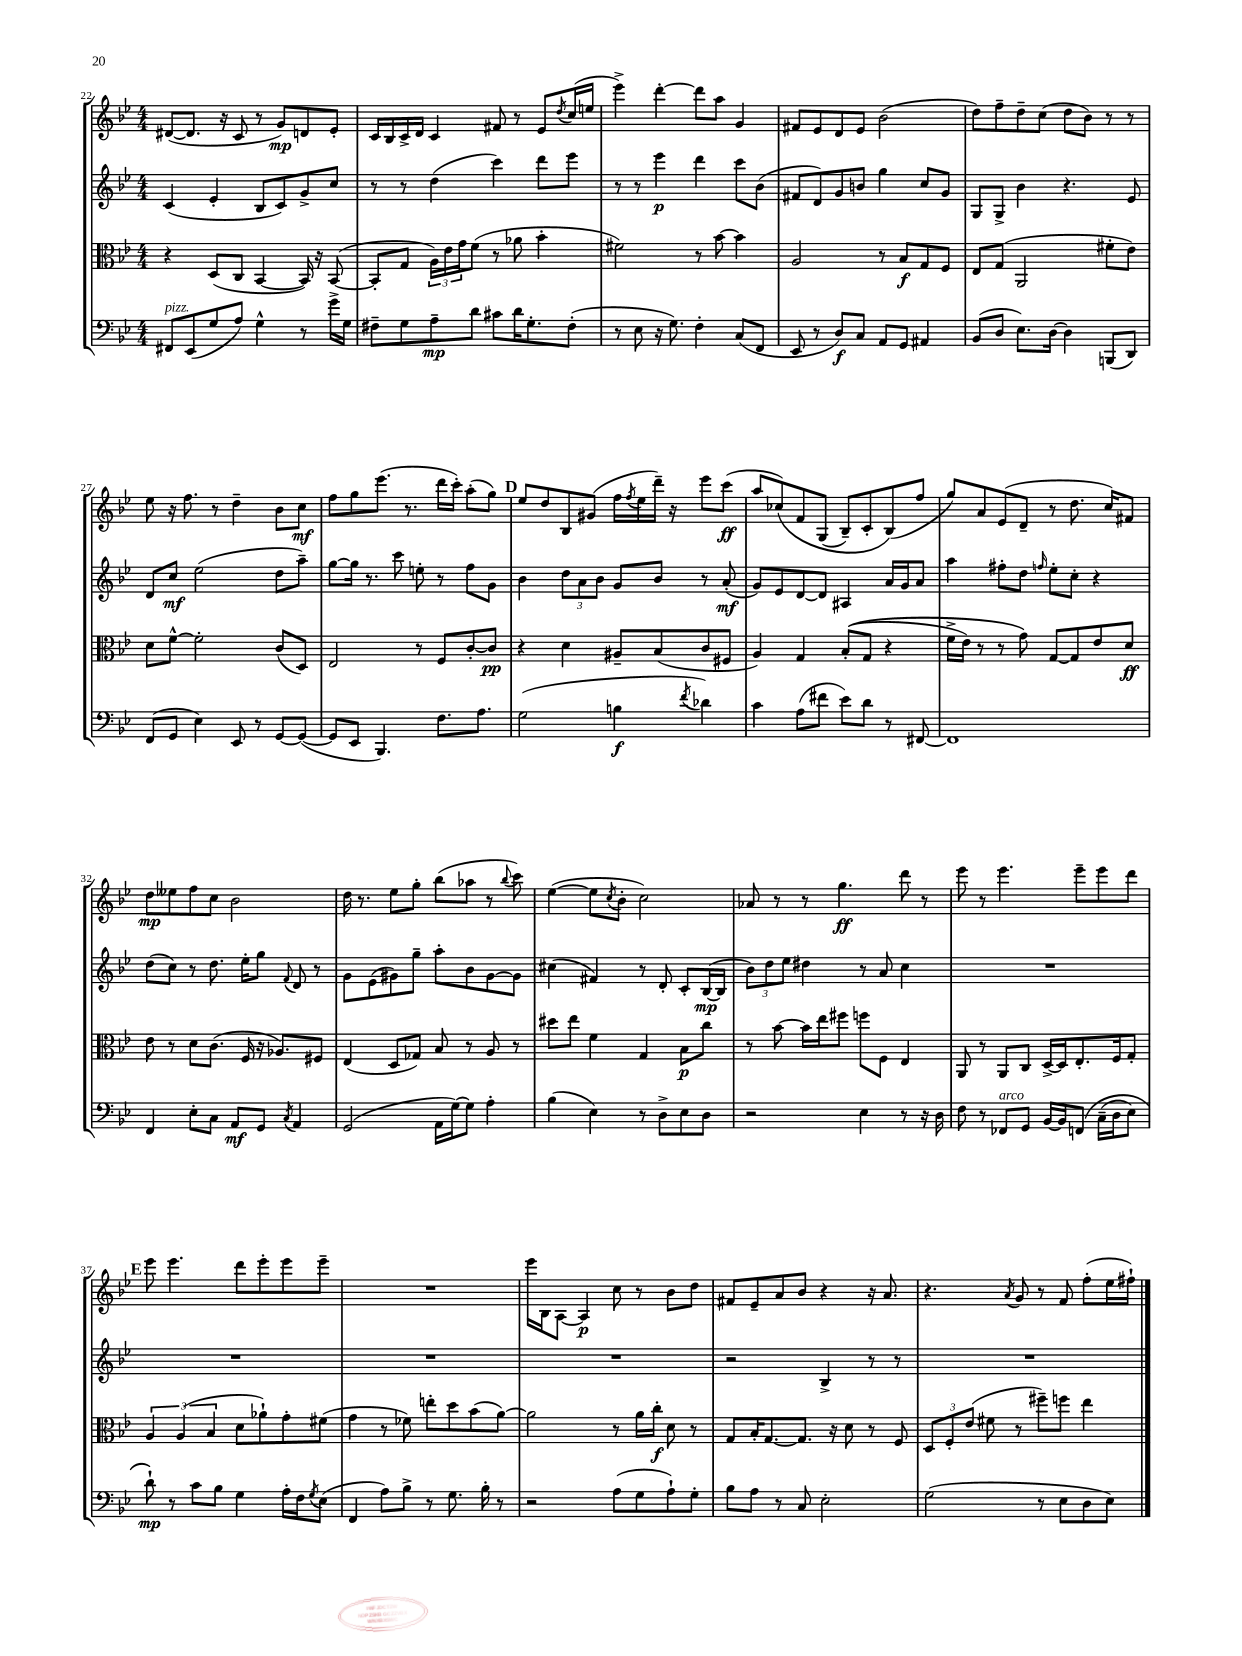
<<
\new StaffGroup <<
\new Staff = "s0" {
    \clef treble \key bes \major \numericTimeSignature \time 4/4
    dis'8~( dis'8. r16 c'8 r8 g'8\mp) d'8 ees'8-. |
    c'16 bes16 c'16-> d'16 c'4 fis'8 r8 ees'8 \acciaccatura { d''8 } c''16( e''16 |
    ees'''4->) d'''4~-. d'''8 a''8 g'4 |
    fis'8 ees'8 d'8 ees'8 bes'2( |
    d''8) f''8-- d''8-- c''8( d''8 bes'8) r8 r8 |
    ees''8 r16 f''8. r8 d''4-- bes'8 c''8\mf |
    f''8 g''8 ees'''8.( r8. d'''16 c'''16-.) a''8-.( g''8) |
    \mark \markup { \bold "D" } ees''8 d''8 bes8 gis'8( f''16 \acciaccatura { f''8 } ees''16 d'''16--) r16 ees'''8 c'''8\ff( |
    a''8 ces''8)\( f'8 g8( bes8--) c'8-. bes8(\) f''8 |
    g''8) a'8 ees'8( d'8-- r8 d''8. c''16) fis'8 |
    d''8\mp eeses''8 f''8 c''8 bes'2 |
    d''16 r8. ees''8 g''8-. bes''8( aes''8 r8 \appoggiatura { bes''8 } c'''8) |
    ees''4~( ees''8 \acciaccatura { c''8 } bes'8-. c''2) |
    aes'8 r8 r8 g''4.\ff d'''8 r8 |
    ees'''8 r8 ees'''4. ees'''8-- ees'''8 d'''8 |
    \mark \markup { \bold "E" } ees'''8 ees'''4. d'''8 ees'''8-. ees'''8 ees'''8-- |
    R1 |
    ees'''16 bes16 a8~ a4\p c''8 r8 bes'8 d''8 |
    fis'8 ees'8-- a'8 bes'8 r4 r16 a'8. |
    r4. \acciaccatura { a'8 } g'8 r8 f'8 f''8-.( ees''16 fis''16-!) \bar "|." |
}
\new Staff = "s1" {
    \clef treble \key bes \major \numericTimeSignature \time 4/4
    c'4( ees'4-. bes8 c'8) g'8-> c''8 |
    r8 r8 d''4( c'''4) d'''8 ees'''8 |
    r8 r8 ees'''4\p d'''4 c'''8 bes'8( |
    fis'8 d'8) g'8 b'8 g''4 c''8 g'8 |
    g8 g8-> bes'4 r4. ees'8 |
    d'8 c''8\mf ees''2( d''8 a''8--) |
    g''8~ g''16 r8. c'''8 e''8-. r8 f''8 g'8 |
    \mark \markup { \bold "D" } bes'4 \tuplet 3/2 { d''8 a'8 bes'8 } g'8 bes'8 r8 a'8-.\mf( |
    g'8) ees'8 d'8~ d'8 ais4 a'16 g'16 a'8 |
    a''4 fis''8-. d''8 \grace { f''16 } ees''8-. c''8-. r4 |
    d''8( c''8) r8 d''8. ees''16-. g''8 \appoggiatura { f'8 } d'8 r8 |
    g'8 ees'8( gis'8) g''8-- a''8-. bes'8 gis'8~ gis'8 |
    cis''4( fis'4) r8 d'8-. c'8-. bes16~\mp( bes16 |
    \tuplet 3/2 { bes'8) d''8 ees''8 } dis''4 r8 a'8 c''4 |
    R1 |
    \mark \markup { \bold "E" } R1 |
    R1 |
    R1 |
    r2 bes4-> r8 r8 |
    R1 \bar "|." |
}
\new Staff = "s2" {
    \clef alto \key bes \major \numericTimeSignature \time 4/4
    r4 d8( c8 bes,4~ bes,16) r16 bes,8~( |
    bes,8-. g8 \tuplet 3/2 { a16) ees'16 g'16 } f'8( r8 aes'8 bes'4-. |
    fis'2) r8 bes'8~ bes'4 |
    a2 r8 bes8\f g8 f8 |
    ees8 g8( a,2 fis'8-. ees'8) |
    d'8 f'8~-^ f'2-. c'8( d8) |
    ees2 r8 f8 c'8~-. c'8\pp |
    \mark \markup { \bold "D" } r4 d'4 ais8-- bes8( c'8 fis8 |
    a4) g4 bes8-.(\( g8 r4 |
    f'16-> ees'16) r8 r8 g'8\) g8~ g8 ees'8 d'8\ff |
    ees'8 r8 d'8 c'8.( f16 r16 aes8.) fis8 |
    ees4( d8 ges8) bes8 r8 a8 r8 |
    dis''8 ees''8 f'4 g4 bes8\p c''8 |
    r8 bes'8~ bes'16 ees''16 fis''8 f''8 f8 ees4 |
    a,8 r8 a,8 c8 d16~-> d16 ees8.-. f16 g8-. |
    \mark \markup { \bold "E" } \tuplet 3/2 { a4 a4( bes4 } d'8 aes'8-!) g'8-. fis'8( |
    g'4 r8 fes'8) e''8-. d''8 bes'8( a'8~) |
    a'2 r8 a'16 c''16-.\f d'8 r8 |
    g8 bes16-. g8.~ g8. r16 d'8 r8 f8 |
    \tuplet 3/2 { d8 f8-. ees'8( } fis'8 r8 fis''8--) f''8 ees''4 \bar "|." |
}
\new Staff = "s3" {
    \clef bass \key bes \major \numericTimeSignature \time 4/4
    fis,8^\markup { \italic "pizz." } ees,8( g8 a8) g4-^ r8 g'16-> g16 |
    fis8-- g8 a8--\mp d'8 cis'8 d'16 g8.-. fis8-.( |
    r8 ees8 r16 g8.) f4-. c8( f,8 |
    ees,8 r8 d8\f) c8 a,8 g,8 ais,4 |
    bes,8( d8 ees8.) d16~ d4 b,,8( d,8) |
    f,8( g,8 ees4) ees,8 r8 g,8~ g,8~( |
    g,8 ees,8 bes,,4.) f8. a8. |
    \mark \markup { \bold "D" } g2( b4\f \acciaccatura { f'8 } des'4) |
    c'4 a8( fis'8 ees'8) d'8 r8 fis,8~ |
    fis,1 |
    f,4 ees8-. c8 a,8\mf g,8 \acciaccatura { c8 } a,4 |
    g,2( a,16 g16~) g8 a4-. |
    bes4( ees4) r8 d8-> ees8 d8 |
    r2 ees4 r8 r16 d16 |
    f8 r8 fes,8^\markup { \italic "arco" } g,8 bes,16~ bes,16 f,8\( c16--( d16 ees8) |
    \mark \markup { \bold "E" } d'8-!\mp\) r8 c'8 bes8 g4 a16-. f16 \acciaccatura { g8 } ees8( |
    f,4 a8) bes8-> r8 g8. bes16-. r8 |
    r2 a8( g8 a8-!) g8-. |
    bes8 a8 r8 c8 ees2-. |
    g2( r8 ees8 d8 ees8) \bar "|." |
}
>>
>>
\layout { \context { \Score currentBarNumber = #22 } }
